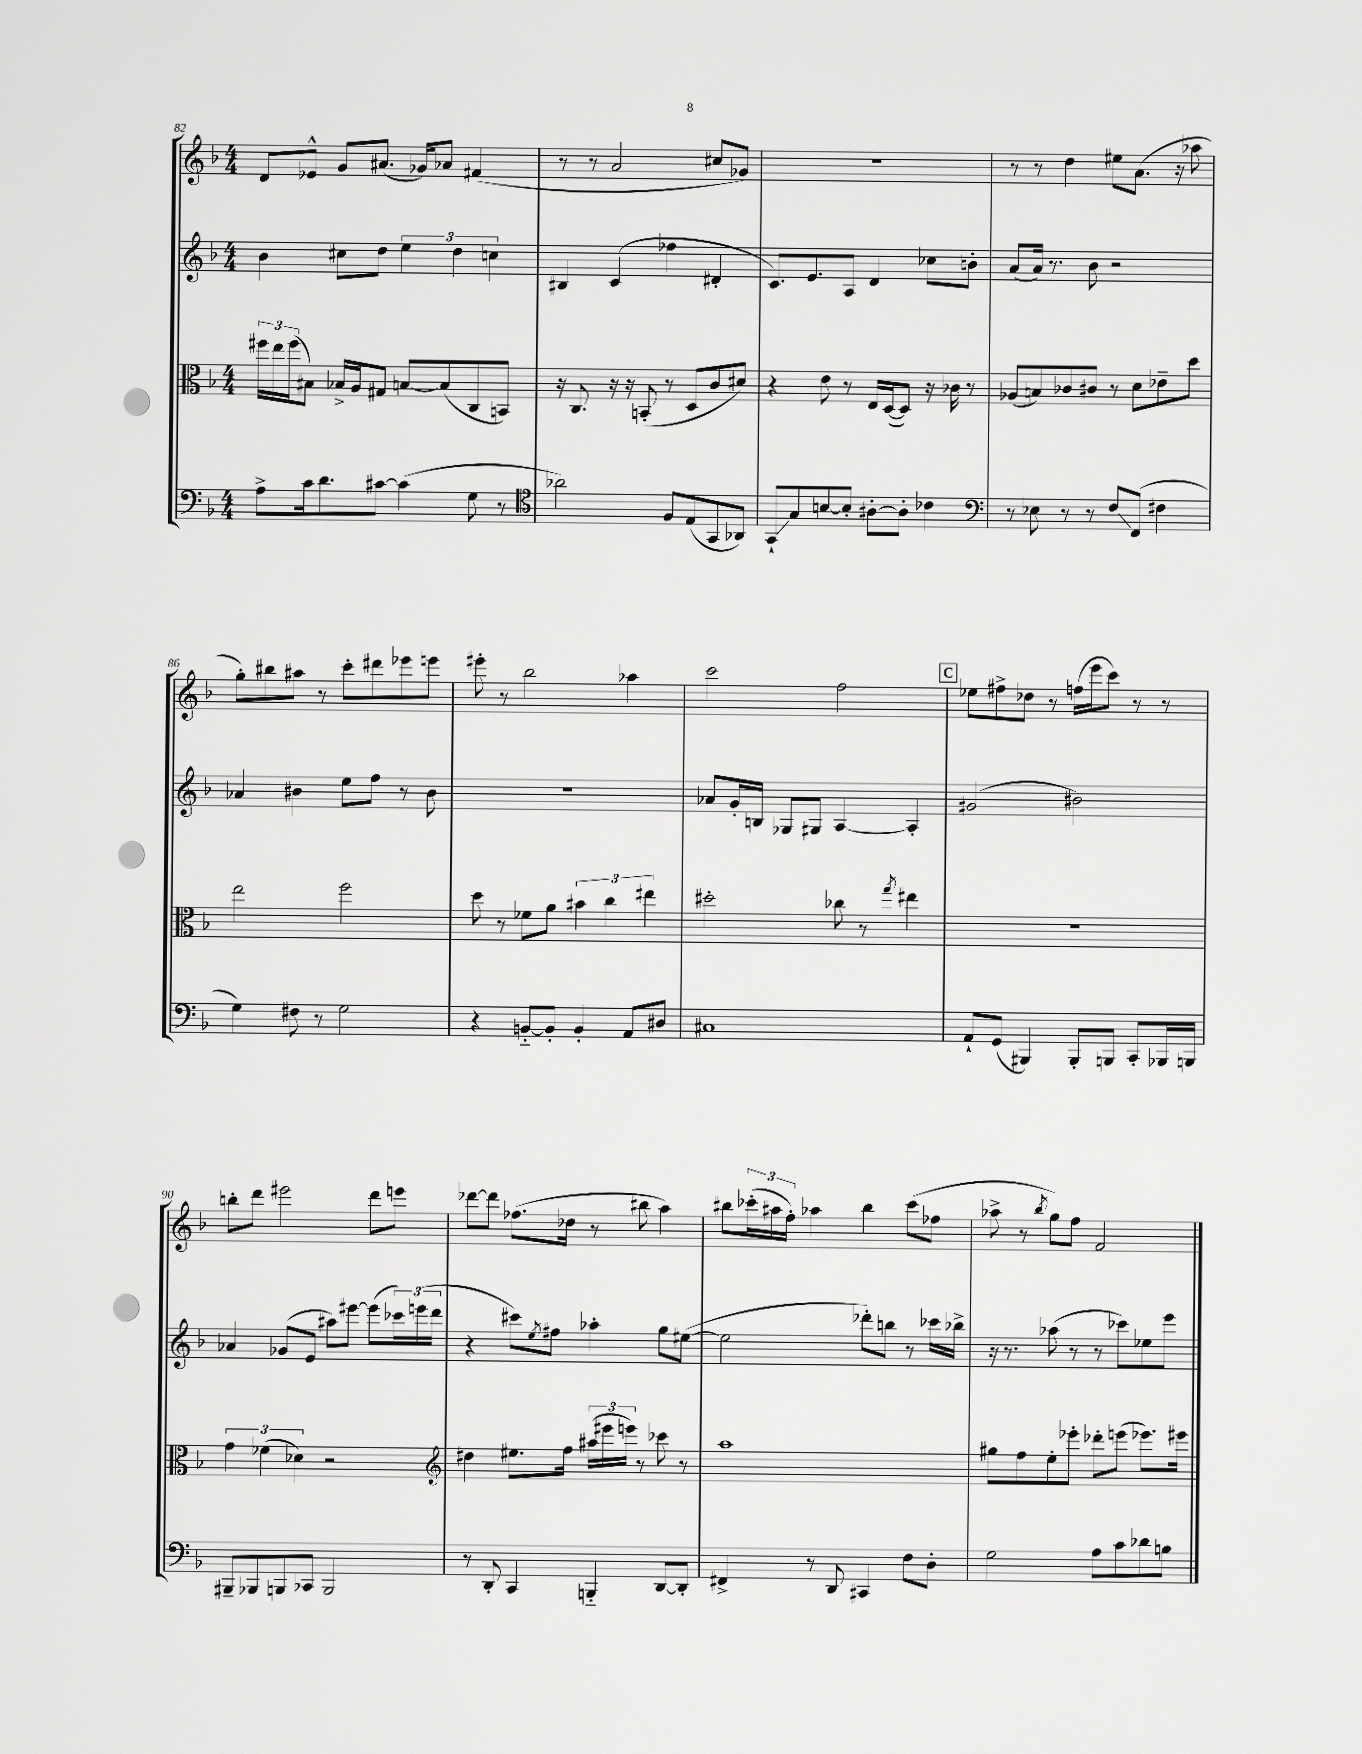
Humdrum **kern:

**kern	**kern	**kern	**kern
*staff4	*staff3	*staff2	*staff1
*clefF4	*clefC3	*clefG2	*clefG2
*k[b-]	*k[b-]	*k[b-]	*k[b-]
*M4/4	*M4/4	*M4/4	*M4/4
8A^	24ff#	4b-	8d
.	24ee	.	.
.	(24ff#	.	.
16c	8B#)	.	8e-^^
8.d	.	.	.
.	16B-^	8cc#	8g
.	16A	.	.
[8c#	8G#	8dd	(8.a#
(4c#]	[8B	6ee	.
.	.	.	16g-)
.	(8B]	.	8a-
.	.	6dd	.
8G	8C	.	(4f#
.	.	6cc	.
8r	8BB)	.	.
=	=	=	=
*clefC4	*	*	*
2a-)	16r	4B#	8r
.	8.C	.	.
.	.	.	8r
.	16r	(4c	2a
.	16r	.	.
.	(8BB'	.	.
8F	8r	4ff-	.
(8E	8D	.	.
8GG	8c	4d#'	8cc#
8AA-)	8d#)	.	8g-)
=	=	=	=
8GG`	4r	8.c)	1r
8G	.	.	.
.	.	8.e	.
[8B	8e	.	.
8B']	8r	8A	.
[8A#'	16E	4d	.
.	([16D	.	.
8A#']	8D])	.	.
4c-	16r	8cc-	.
.	16c-	.	.
.	8r	8b'	.
=	=	=	=
*clefF4	*	*	*
8r	(8A-	(8a	8r
8E-	8B)	16a)	8r
.	.	8.r	.
8r	8c-	.	4dd
8r	8c#	8b-	.
8F	8r	2r	8ee#
(8FF	8d	.	(8.a
4F#	8e-~	.	.
.	.	.	16r
.	8dd	.	8aa-
=	=	=	=
4G)	2ee	4a-	8gg')
.	.	.	8bb#
8F#	.	4b#	8aa#
8r	.	.	8r
2G	2ff	8ee	8ccc'
.	.	8ff	8ddd#
.	.	8r	8eee-
.	.	8b#	8eee
=	=	=	=
4r	8dd	1r	8eee#'
.	8r	.	8r
[8BB'~	8f-	.	2bb-
8BB']	8a	.	.
4BB'	6b#	.	.
.	6cc	.	.
8AA	.	.	4aa-
.	6ee#	.	.
8D#	.	.	.
=	=	=	=
1C#	2dd#'	8a-	2ccc
.	.	16g'	.
.	.	16B	.
.	.	8G-	.
.	.	8G#	.
.	8cc-	[4A	2ff
.	8r	.	.
.	8qgg	.	.
.	4ee#	4A']	.
=	=	=	=
8AA`	1r	(2g#	8ee-
(8GG	.	.	8ff#^
4BBB#)	.	.	8dd-
.	.	.	8r
8BBB#'	.	2b#)	(16ff
.	.	.	16eee
8BBB	.	.	8ccc)
8CC'	.	.	8r
16BBB-	.	.	8r
16BBB	.	.	.
=	=	=	=
8BBB#~	6g	4a-	8bb'
8BBB-	.	.	8ddd
.	(6f-	.	.
8BBB	.	(8g-	2eee#
.	6d-)	.	.
8CC-	.	8e	.
2BBB	2r	8aa#)	.
.	.	[8eee#	.
.	.	(8eee#]	8ddd
.	.	24ccc-)	8eee
.	.	(24eee	.
.	.	24ddd	.
=	=	=	=
*	*clefG2	*	*
8r	4dd#	4r	[8ddd-
8DD'	.	.	8ddd-]
4CC	8.ee#	8ccc#)	(8.ff-
.	.	8qee	.
.	.	8ff#	.
.	16ff	.	16dd-
4BBB'~	(24aa#	4aa-'	8r
.	24eee#	.	.
.	24eee)	.	.
.	8r	.	8bb#
[8DD	8ccc-	8gg	4aa)
8DD']	8r	([8ee#	.
=	=	=	=
4FF#^	1aa	2ee#]	8bb#
.	.	.	(24ccc-'
.	.	.	24aa#
.	.	.	24ff')
8r	.	.	4aa-
8DD	.	.	.
4CC#	.	8ddd-')	4bb#
.	.	8bb	.
8F	.	8r	(8ccc-
8D'	.	16ccc-	8ff-
.	.	16bb-^	.
=	=	=	=
2G	8gg#	16r	8aa-^
.	.	8.r	.
.	8ff	.	8r
.	.	.	8qbb-
.	8ee'	(8aa-	8gg)
.	8eee-'	8r	8ff
8A	8ddd-'	8r	2f
8c	(8eee	8ccc-)	.
8d-	8.eee-)	8ee-	.
8B	.	8eee	.
.	16eee#	.	.
==	==	==	==
*-	*-	*-	*-
